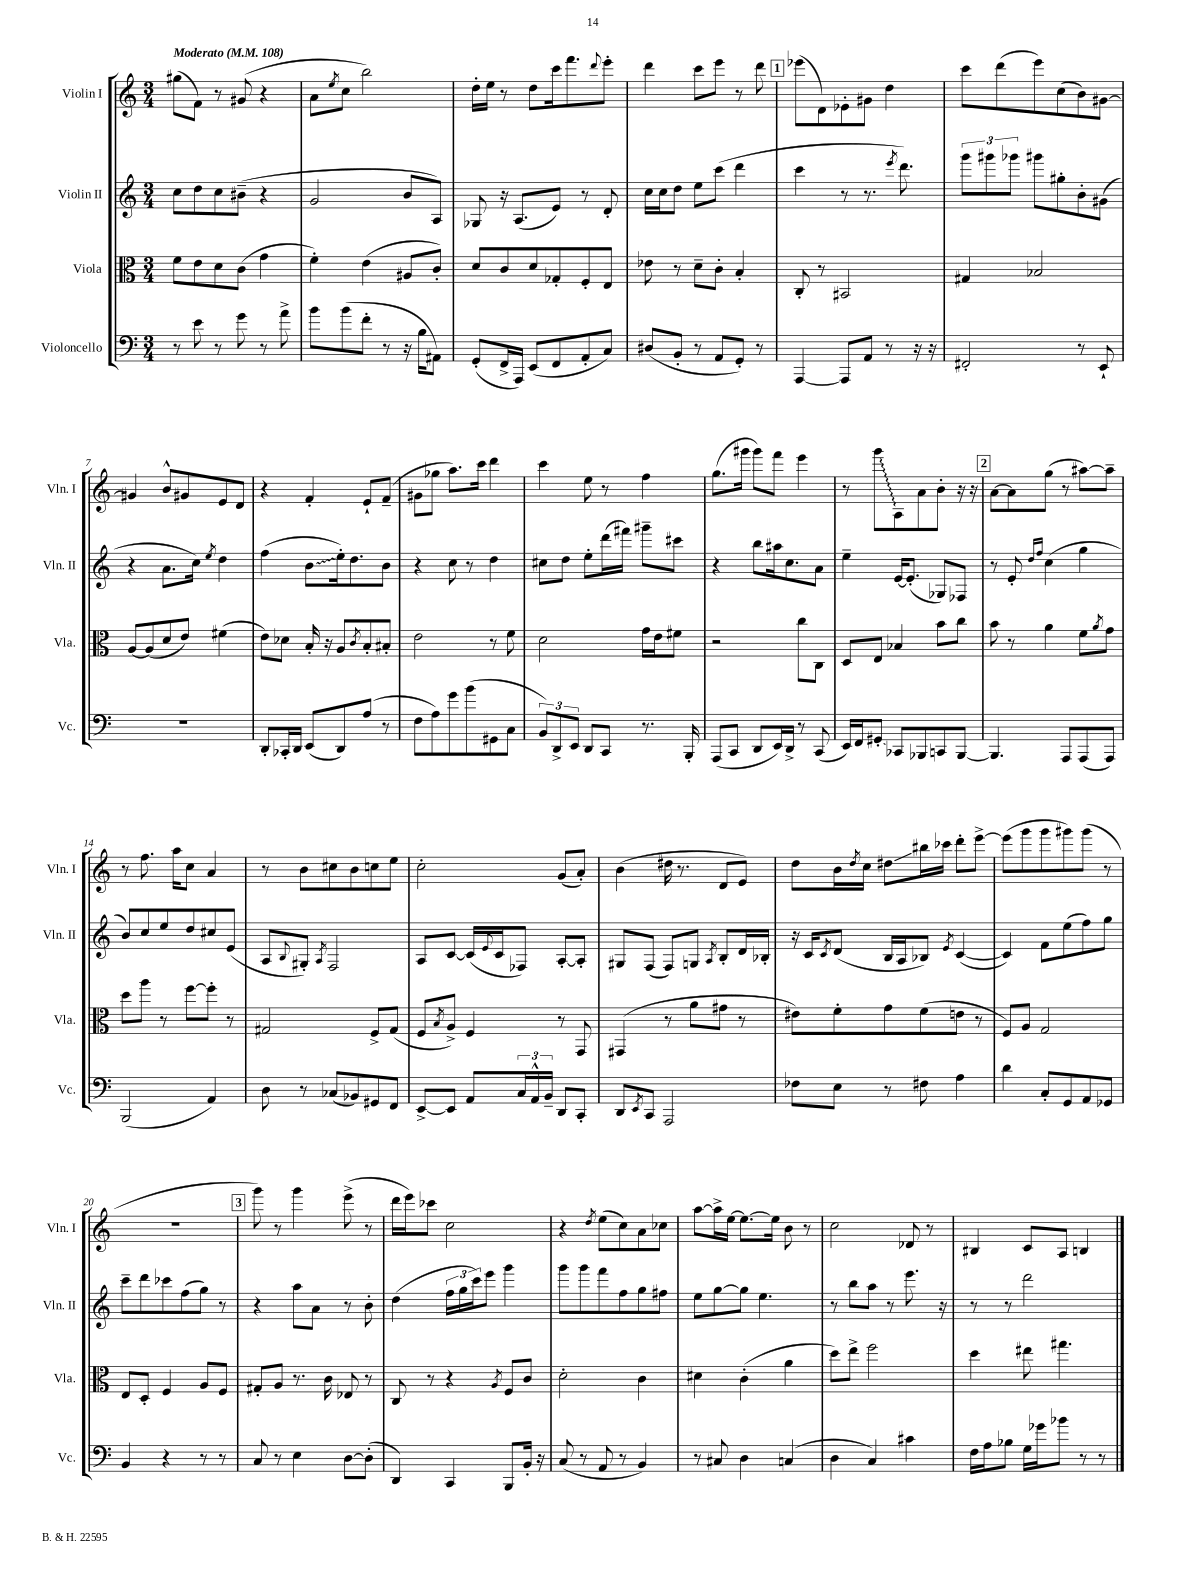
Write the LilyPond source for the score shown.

<<
\new StaffGroup <<
\new Staff = "s0" \with { instrumentName = "Violin I" shortInstrumentName = "Vln. I" } {
    \clef treble \key c \major \numericTimeSignature \time 3/4 \tempo "Moderato" 4 = 108
    gis''8( f'8) r8 gis'8( r4 |
    a'8 \acciaccatura { e''8 } c''8 b''2) |
    d''16-. e''16 r8 d''8 c'''16 f'''8. \appoggiatura { d'''8 } e'''8-. |
    d'''4 c'''8 e'''8 r8 d'''8 |
    \mark \markup { \box "1" } ees'''8( d'8) ees'8-. gis'8 d''4 |
    c'''8 d'''8( e'''8) c''8( b'8) gis'8~ |
    gis'4 b'8-^ gis'8 e'8 d'8 |
    r4 f'4-. e'8-! f'8--( |
    gis'8 ges''8 a''8.) c'''16 d'''4 |
    c'''4 e''8 r8 f''4 |
    g''8.( gis'''16 gis'''8) f'''8 e'''4 |
    r8 \once \override Glissando.style = #'zigzag g'''8\glissando a8 a'8 b'8-. r16 r16 |
    \mark \markup { \box "2" } a'8~ a'8 g''8( r8 ais''8~) ais''8-- |
    r8 f''8. a''16 c''8 a'4 |
    r8 b'8 cis''8 b'8 c''8 e''8 |
    c''2-. g'8( a'8-.) |
    b'4( dis''16 r8. d'8 e'8) |
    d''8 b'16 \acciaccatura { d''8 } c''16 dis''8\glissando bis''16 ces'''16 d'''8-. e'''8~-> |
    e'''8( g'''8 g'''8 gis'''8) gis'''8( r8 |
    R2. |
    \mark \markup { \box "3" } g'''8) r8 g'''4 e'''8->( r8 |
    d'''16 e'''16) ces'''8 c''2 |
    r4 \acciaccatura { d''8 } e''8( c''8) a'8 ces''8 |
    a''8~ a''16-> e''16~ e''8.~ e''16 b'8 r8 |
    c''2 des'8 r8 |
    bis4 c'8 a8 b4 \bar "|." |
}
\new Staff = "s1" \with { instrumentName = "Violin II" shortInstrumentName = "Vln. II" } {
    \clef treble \key c \major \numericTimeSignature \time 3/4
    c''8 d''8 c''8 bis'8--( r4 |
    g'2 b'8 a8) |
    ges8 r16 a8.( e'8) r8 d'8-. |
    c''16 c''16 d''8 e''8 c'''8( d'''4 |
    \mark \markup { \box "1" } c'''4 r8 r8. \acciaccatura { e'''8 } d'''8.) |
    \tuplet 3/2 { g'''8 gis'''8 ges'''8 } gis'''8 gis''8-. b'8-. gis'8( |
    r4 a'8. c''16) \acciaccatura { e''8 } d''4 |
    f''4( \once \override Glissando.style = #'zigzag b'8\glissando e''16-.) d''8. b'8 |
    r4 c''8 r8 d''4 |
    cis''8 d''8 e''8-. d'''16( fis'''16) gis'''8-- cis'''8 |
    r4 b''8 ais''16 c''8. a'8 |
    e''4-- e'16~ e'8.-.( ges8) fes8 |
    \mark \markup { \box "2" } r8 e'8-. \grace { d''16 f''16 } c''4( g''4 |
    b'8) c''8 e''8 d''8 cis''8 e'8( |
    a8 \appoggiatura { b8 } gis8-.) \acciaccatura { a8 } f2 |
    a8 c'8~ c'16( \appoggiatura { e'8 } c'16 fes8) a8~-. a8-. |
    gis8 f8( f8) g8 \acciaccatura { a8 } b8-. d'16 bes16-. |
    r16 c'16 \acciaccatura { c'8 } d'8( b16 a16 bes8) \acciaccatura { e'8 } c'4~( |
    c'4) f'8 e''8( f''8) g''8 |
    c'''8-- d'''8 ces'''8 f''8( g''8) r8 |
    \mark \markup { \box "3" } r4 a''8 a'8 r8 b'8-. |
    d''4( \tuplet 3/2 { f''16 g''16 c'''16) } e'''8 g'''4 |
    g'''8 g'''8 f'''8 f''8 g''8 fis''8 |
    e''8 g''8~ g''8 e''4. |
    r8 b''8 a''8 r8 e'''8. r16 |
    r8 r8 d'''2 \bar "|." |
}
\new Staff = "s2" \with { instrumentName = "Viola" shortInstrumentName = "Vla." } {
    \clef alto \key c \major \numericTimeSignature \time 3/4
    f'8 e'8 d'8 c'8( g'4 |
    f'4-.) e'4( ais8 c'8-.) |
    d'8 c'8 d'8 ges8-. f8-. e8 |
    ees'8 r8 d'8-- c'8-. b4-. |
    \mark \markup { \box "1" } c8-. r8 bis,2 |
    gis4 bes2 |
    a8~ a8( d'8 e'8) fis'4( |
    e'8) des'8 b16-. r16 a8 \acciaccatura { c'8 } b8-. bis8-. |
    e'2 r8 f'8 |
    d'2 g'16 e'16 fis'8 |
    r2 c''8 c8 |
    d8 e8 bes4 b'8 c''8 |
    \mark \markup { \box "2" } b'8 r8 a'4 f'8 \acciaccatura { a'8 } g'8 |
    d''8 a''8 r8 f''8~ f''8-. r8 |
    gis2 f8-> gis8( |
    f8 \acciaccatura { b8 } a8->) f4 r8 g,8 |
    gis,4( r8 a'8 gis'8 r8 |
    eis'8) f'8-. g'8 f'8( e'8 r8 |
    f8) a8 g2 |
    e8 d8-. f4 a8 f8 |
    \mark \markup { \box "3" } gis8-. a8 r8. c'16 ees8 r8 |
    c8 r8 r4 \acciaccatura { a8 } f8 c'8 |
    d'2-. c'4 |
    dis'4 c'4-.( a'4 |
    d''8) e''8-> f''2 |
    d''4 eis''8 gis''4. \bar "|." |
}
\new Staff = "s3" \with { instrumentName = "Violoncello" shortInstrumentName = "Vc." } {
    \clef bass \key c \major \numericTimeSignature \time 3/4
    r8 e'8 r8 g'8 r8 a'8-> |
    b'8 b'8( f'8-. r8 r16 b16 ais,8) |
    g,8-.( f,16-> a,,16) e,8( f,8 a,8-. c8) |
    dis8( b,8-. r8 a,8 g,8-.) r8 |
    \mark \markup { \box "1" } a,,4~ a,,8 a,8 r8 r16 r16 |
    fis,2-. r8 e,8-! |
    R2. |
    d,8-. ces,16-. d,16 e,8( d,8) a8( r8 |
    f8 a8) g'8 b'8( gis,8 c8 |
    \tuplet 3/2 { b,8) d,8-> e,8 } d,8 c,8 r8. b,,16-. |
    a,,8( c,8 d,8 e,16) d,16-> r8 c,8( |
    e,16) f,16 gis,8-.\glissando ces,8 bes,,8 c,8 bes,,8~ |
    \mark \markup { \box "2" } bes,,4. a,,8 a,,8( a,,8) |
    b,,2( a,4) |
    d8 r8 ces8( bes,8) gis,8 f,8 |
    e,8~-> e,8 a,8 \tuplet 3/2 { c16 a,16-^ b,16-- } d,8 c,8-. |
    d,8 \acciaccatura { e,8 } c,8 a,,2 |
    fes8 e8 r8 fis8 a4 |
    d'4 c8-. g,8 a,8 ges,8 |
    b,4 r4 r8 r8 |
    \mark \markup { \box "3" } c8 r8 e4 d8~ d8-.( |
    d,4) c,4 b,,8 b,16-. r16 |
    c8( r8 a,8 r8 b,4) |
    r8 cis8 d4 c4( |
    d4 c4) cis'4 |
    f16 a16 bes8 g16 ges'16 bes'8 r8 r8 \bar "|." |
}
>>
>>
